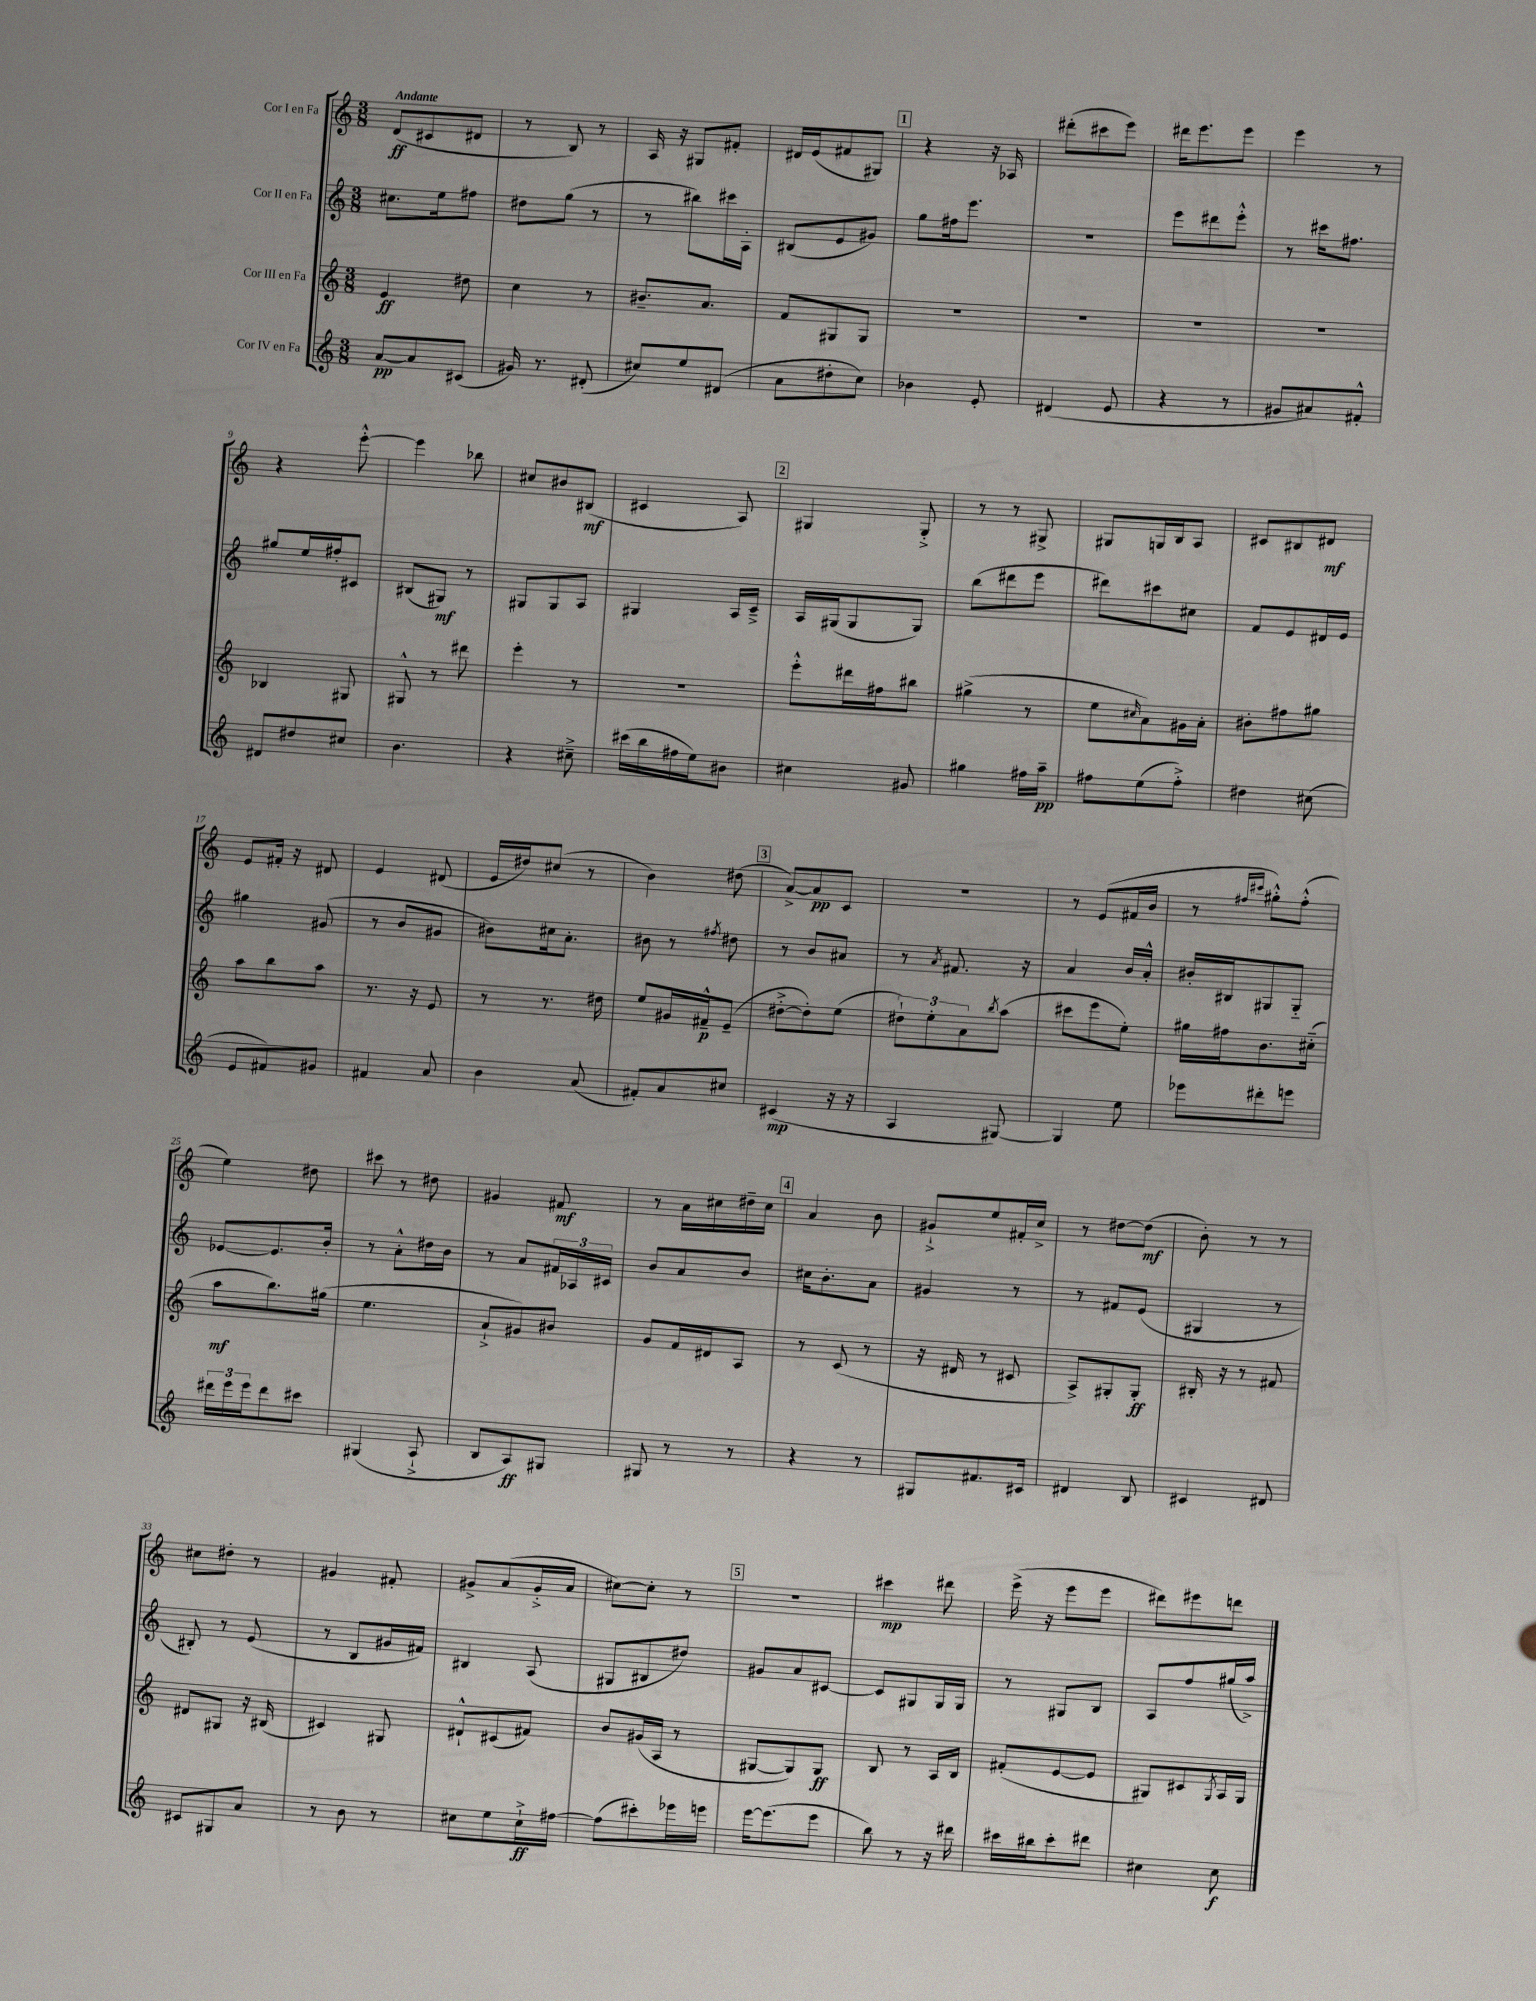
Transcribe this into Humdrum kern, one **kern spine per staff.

**kern	**dynam	**kern	**dynam	**kern	**dynam	**kern	**dynam
*part4	*part4	*part3	*part3	*part2	*part2	*part1	*part1
*staff4	*staff4	*staff3	*staff3	*staff2	*staff2	*staff1	*staff1
*I"Cor IV en Fa	*	*I"Cor III en Fa	*	*I"Cor II en Fa	*	*I"Cor I en Fa	*
*clefG2	*	*clefG2	*	*clefG2	*	*clefG2	*
*k[]	*	*k[]	*	*k[]	*	*k[]	*
*M3/8	*	*M3/8	*	*M3/8	*	*M3/8	*
=1	=1	=1	=1	=1	=1	=1	=1
!	!	!	!	!	!	!LO:TX:a:B:t=Andante	!
[8a/L	pp	4e/	ff	8.cc#X\L	.	(8d/L	ff
8a/]	.	.	.	.	.	8c#X/	.
.	.	.	.	16ee\k	.	.	.
(8c#X/J	.	8dd#X\	.	8ff#X\J	.	8d#X/J	.
=2	=2	=2	=2	=2	=2	=2	=2
16g#X/)	.	4cc\	.	8dd#X\L	.	8r	.
8.r	.	.	.	.	.	.	.
.	.	.	.	(8gg\J	.	8B/)	.
(8d#X'/	.	8r	.	8r	.	8r	.
=3	=3	=3	=3	=3	=3	=3	=3
8cc#X/L)	.	8.b#X~/L	.	8r	.	16A/	.
.	.	.	.	.	.	16r	.
8ee/	.	.	.	8bb#X\L)	.	8G#X/L	.
.	.	8.a/J	.	.	.	.	.
(8d#X/J	.	.	.	16ccc#X\L	.	8f#X'/J	.
.	.	.	.	16A'\JJ	.	.	.
=4	=4	=4	=4	=4	=4	=4	=4
8a\L	.	8f/L	.	(8B#X/L	.	16d#X/LL	.
.	.	.	.	.	.	(16e/J	.
8dd#X'\	.	8G#X/	.	8e/	.	8f#X/	.
8cc\J)	.	8G#/J	.	8g#X/J)	.	8G#X/J)	.
!!LO:REH:place=s1:t=1
=5	=5	=5	=5	=5	=5	=5	=5
4b-X\	.	4.r	.	8gg\L	.	4r	.
.	.	.	.	16ff#X\k	.	.	.
.	.	.	.	8.eee\J	.	.	.
8e'/	.	.	.	.	.	16r	.
.	.	.	.	.	.	16A-X/	.
=6	=6	=6	=6	=6	=6	=6	=6
(4d#X/	.	4.r	.	4.r	.	(8ddd#X'\L	.
.	.	.	.	.	.	8ccc#X\	.
8e/	.	.	.	.	.	8eee\J)	.
=7	=7	=7	=7	=7	=7	=7	=7
4r	.	4.r	.	8eee\L	.	16ddd#X\KL	.
.	.	.	.	.	.	8.eee\	.
.	.	.	.	8ddd#X\	.	.	.
8r	.	.	.	8eee'^^\J	.	8eee\J	.
=8	=8	=8	=8	=8	=8	=8	=8
8g#X/L	.	4.r	.	8r	.	4eee\	.
8a#X/)	.	.	.	16ccc#X\KL	.	.	.
.	.	.	.	8.ff#X\J	.	.	.
8f#X'^^/J	.	.	.	.	.	8r	.
!!LO:LB:g=z
=9	=9	=9	=9	=9	=9	=9	=9
8d#X/L	.	4B-X/	.	8gg#X/L	.	4r	.
8dd#X/	.	.	.	16ee/L	.	.	.
.	.	.	.	16ff#X'/J	.	.	.
8cc#X/J	.	8G#X/	.	8c#X/J	.	[8eee'^^\	.
=10	=10	=10	=10	=10	=10	=10	=10
4.b\	.	8G#X^^/	.	(8B#X/L	.	4eee\]	.
.	.	8r	.	8G#X/J)	mf	.	.
.	.	8ddd#X\	.	8r	.	8bb-X\	.
=11	=11	=11	=11	=11	=11	=11	=11
4r	.	4eee'\	.	8G#X/L	.	8cc#X/L	.
.	.	.	.	8G#/	.	8b#X/	.
8cc#X~^\	.	8r	.	8A/J	.	(8B#X/J	mf
=12	=12	=12	=12	=12	=12	=12	=12
(16ccc#X\LL	.	4.r	.	4G#X/	.	4c#X/	.
16bb\	.	.	.	.	.	.	.
16ff#X\	.	.	.	.	.	.	.
16ee\J)	.	.	.	.	.	.	.
8b#X\J	.	.	.	16A/LL	.	8A/)	.
.	.	.	.	16c~^/JJ	.	.	.
!!LO:REH:place=s1:t=2
=13	=13	=13	=13	=13	=13	=13	=13
4cc#X\	.	8eee'^^\L	.	16A/LL	.	4G#X/	.
.	.	.	.	(16G#X/J	.	.	.
.	.	16ddd#X\L	.	8G#/	.	.	.
.	.	16ff#X\J	.	.	.	.	.
8g#X/	.	8bb#X\J	.	8G#/J)	.	8G#'^/	.
=14	=14	=14	=14	=14	=14	=14	=14
4gg#X\	.	(4gg#X^\	.	(8bb\L	.	8r	.
.	.	.	.	8ddd#X\	.	8r	.
16ff#X\LL	.	8r	.	8eee\J	.	8G#X^/	.
16aa~\JJ	pp	.	.	.	.	.	.
=15	=15	=15	=15	=15	=15	=15	=15
8ff#X\L	.	8ee\L	.	8ddd#X\L)	.	8G#X/L	.
.	.	16qqcc#X/	.	.	.	.	.
(8ee\	.	8a\)	.	8ccc#X\	.	16Gn/L	.
.	.	.	.	.	.	16B/J	.
8ff#'^\J)	.	16g#X\L	.	8cc#X\J	.	8A/J	.
.	.	16a'\JJ	.	.	.	.	.
=16	=16	=16	=16	=16	=16	=16	=16
4dd#X\	.	8b#X'\L	.	8f/L	.	8c#X/L	.
.	.	8ff#X\	.	8e/	.	8B#X/	.
(8cc#X\	.	8gg#X\J	.	16d#X/L	.	8d#X/J	mf
.	.	.	.	16e/JJ	.	.	.
!!LO:LB:g=z
=17	=17	=17	=17	=17	=17	=17	=17
8e/L	.	8aa\L	.	4gg#X\	.	8e/L	.
8f#X/)	.	8bb\	.	.	.	16f#X'/Jk	.
.	.	.	.	.	.	16r	.
8g#X/J	.	8aa\J	.	(8g#X/	.	8d#X/	.
=18	=18	=18	=18	=18	=18	=18	=18
4f#X/	.	8.r	.	8r	.	4e/	.
.	.	.	.	8b/L	.	.	.
.	.	16r	.	.	.	.	.
8a/	.	8e/	.	8g#X/J	.	(8d#X/	.
=19	=19	=19	=19	=19	=19	=19	=19
4b\	.	8r	.	8b#X\L)	.	16e/LL	.
.	.	.	.	.	.	16dd#X/J)	.
.	.	8.r	.	16cc#X\k	.	(8cc#X/J	.
.	.	.	.	8.a'\J	.	.	.
(8a/	.	.	.	.	.	8r	.
.	.	16dd#X\	.	.	.	.	.
=20	=20	=20	=20	=20	=20	=20	=20
8f#X'/L)	.	8ee/L	.	8b#X\	.	4b\)	.
8a/	.	16g#X/L	.	8r	.	.	.
.	.	16f#X~^^/J	p	.	.	.	.
.	.	.	.	8qff#X/	.	.	.
8cc#X/J	.	(8e~/J	.	8dd#X\	.	(8dd#X\	.
!!LO:REH:place=s1:t=3
=21	=21	=21	=21	=21	=21	=21	=21
(4c#X/	mp	[8dd#X'^\L	.	8r	.	[8a^/L)	.
.	.	8dd#'\])	.	8b/L	.	8a/]	pp
16r	.	(8ee\J	.	8a#X/J	.	8c/J	.
16r	.	.	.	.	.	.	.
=22	=22	=22	=22	=22	=22	=22	=22
4A/	.	12dd#X`\L)	.	8r	.	4.r	.
.	.	12ee'\	.	.	.	.	.
.	.	.	.	8qa/	.	.	.
.	.	.	.	8.f#X/	.	.	.
.	.	12a\	.	.	.	.	.
.	.	8qbb/	.	.	.	.	.
[8G#X/)	.	(8aa\J	.	.	.	.	.
.	.	.	.	16r	.	.	.
=23	=23	=23	=23	=23	=23	=23	=23
4G#/]	.	8ccc#X\L	.	4a/	.	8r	.
.	.	8eee\	.	.	.	(8e/L	.
8ee\	.	8ee'\J)	.	16b/LL	.	16f#X/L	.
.	.	.	.	16a'^^/JJ	.	16b/JJ	.
=24	=24	=24	=24	=24	=24	=24	=24
8eee-X\L	.	16gg#X\LL	.	16b#X'/LL	.	8r	.
.	.	16ff#X\J	.	16B#X/J	.	.	.
.	.	.	.	.	.	16qqff#X/LL	.
.	.	.	.	.	.	16qqccc#X/JJ	.
8ddd#X'\	.	8.b\	.	8G#X/	.	8gg#X'^^\L)	.
8eeen\J	.	.	.	8G#/J	.	(8ff#'^^\J	.
.	.	(16cc#X\Jk	.	.	.	.	.
!!LO:LB:g=z
=25	=25	=25	=25	=25	=25	=25	=25
24ddd#X\LL	.	8aa\L	mf	[8e-X/L	.	4ee\)	.
24eee\	.	.	.	.	.	.	.
24eee\J	.	.	.	.	.	.	.
8ddd#\	.	8.bb\)	.	8.e-/]	.	.	.
8ccc#X\J	.	.	.	.	.	8dd#X\	.
.	.	(16gg#X\Jk	.	16b'/Jk	.	.	.
=26	=26	=26	=26	=26	=26	=26	=26
(4G#X/	.	4.ee\	.	8r	.	8ccc#X\	.
.	.	.	.	8a'^^\L	.	8r	.
8A`^/	.	.	.	16dd#X\L	.	8dd#X\	.
.	.	.	.	16b\JJ	.	.	.
=27	=27	=27	=27	=27	=27	=27	=27
8B/L	.	8a`^/L	.	8r	.	4g#X/	.
8A/)	ff	8g#X/)	.	8a/L	.	.	.
8G#X/J	.	8b#X/J	.	24f#X/L	.	8f#X/	mf
.	.	.	.	24A-X/	.	.	.
.	.	.	.	24c#X/JJ	.	.	.
=28	=28	=28	=28	=28	=28	=28	=28
8G#X/	.	8g/L	.	8b/L	.	8r	.
8r	.	16f/L	.	8a/	.	16a\LL	.
.	.	16d#X/J	.	.	.	16cc#X\	.
8r	.	8A/J	.	8b/J	.	16dd#X~\	.
.	.	.	.	.	.	16cc#\JJ	.
!!LO:REH:place=s1:t=4
=29	=29	=29	=29	=29	=29	=29	=29
4r	.	8r	.	16cc#X\KL	.	4a/	.
.	.	.	.	8.b'\	.	.	.
.	.	(8c/	.	.	.	.	.
8r	.	8r	.	8a\J	.	8b\	.
=30	=30	=30	=30	=30	=30	=30	=30
8G#X/L	.	16r	.	4g#X/	.	8g#X`^/L	.
.	.	16d#X/	.	.	.	.	.
8.f#X/	.	8r	.	.	.	8ee/	.
.	.	8c#X/	.	8r	.	16f#X'/L	.
16c#X/Jk	.	.	.	.	.	16cc^/JJ	.
=31	=31	=31	=31	=31	=31	=31	=31
4d#X/	.	8A^/L)	.	8r	.	8r	.
.	.	8G#X'/	.	8f#X/L	.	[8dd#X\L	.
8B/	.	8G#'/J	ff	(8e/J	.	(8dd#\J]	mf
=32	=32	=32	=32	=32	=32	=32	=32
4c#X/	.	16B#X'/	.	4G#X/	.	8b'\)	.
.	.	16r	.	.	.	.	.
.	.	8r	.	.	.	8r	.
8d#X/	.	8f#X/	.	8r	.	8r	.
!!LO:LB:g=z
=33	=33	=33	=33	=33	=33	=33	=33
8c#X/L	.	8d#X/L	.	8B#X'/)	.	8cc#X\L	.
8G#X/	.	8G#X/J	.	8r	.	8dd#X'\J	.
8a/J	.	16r	.	(8e/	.	8r	.
.	.	(16B#X/	.	.	.	.	.
=34	=34	=34	=34	=34	=34	=34	=34
8r	.	4c#X/)	.	8r	.	4g#X/	.
8b\	.	.	.	8B/L	.	.	.
8r	.	8G#X/	.	16g#X/L	.	8f#X'/	.
.	.	.	.	16f#X/JJ)	.	.	.
=35	=35	=35	=35	=35	=35	=35	=35
8cc#X\L	.	8d#X`^^/L	.	4B#X/	.	8g#X^/L	.
8ee\	.	(8c#X/	.	.	.	(8a/	.
16cc#`^\L	ff	8f#X/J)	.	(8A/	.	16g#'^/L	.
[16ff#X\JJ	.	.	.	.	.	16a/JJ	.
=36	=36	=36	=36	=36	=36	=36	=36
(8ff#\L]	.	8b/L	.	8G#X/L	.	[8cc#X\L)	.
8ccc#X'\)	.	(16g#X/L	.	8B#X/	.	8cc#'\J]	.
.	.	16A/JJ	.	.	.	.	.
16eee-X\L	.	8r	.	8dd#X/J)	.	8r	.
16eeen\JJ	.	.	.	.	.	.	.
!!LO:REH:place=s1:t=5
=37	=37	=37	=37	=37	=37	=37	=37
[16eee\KL	.	[8G#X/L	.	8g#X/L	.	4.r	.
(8.eee\]	.	.	.	.	.	.	.
.	.	8G#/])	.	8a/	.	.	.
8eee\J	.	8G#/J	ff	[8c#X/J	.	.	.
=38	=38	=38	=38	=38	=38	=38	=38
8bb\)	.	8B/	.	8c#/L]	.	4ccc#X\	mp
8r	.	8r	.	8G#X/	.	.	.
16r	.	16A/LL	.	16G#/L	.	8ddd#X\	.
16ddd#X\	.	16B/JJ	.	16G#/JJ	.	.	.
=39	=39	=39	=39	=39	=39	=39	=39
16ccc#X\LL	.	(8f#X'/L	.	8r	.	(16eee^\	.
16bb#X\J	.	.	.	.	.	16r	.
8ccc#'\	.	[8e/	.	8G#X/L	.	8eee\L	.
8ddd#X\J	.	8e/J]	.	8B/J	.	8eee\J	.
=40	=40	=40	=40	=40	=40	=40	=40
4cc#X\	.	8G#X/L)	.	8A/L	.	8ddd#X\L)	.
.	.	8c#X/	.	8ff/	.	8eee#X\	.
.	.	8qG#/	.	.	.	.	.
8cc#\	f	16A/L	.	(16gg#X/L	.	8dddn\J	.
.	.	16G#/JJ	.	16aa^/JJ)	.	.	.
==	==	==	==	==	==	==	==
*-	*-	*-	*-	*-	*-	*-	*-
